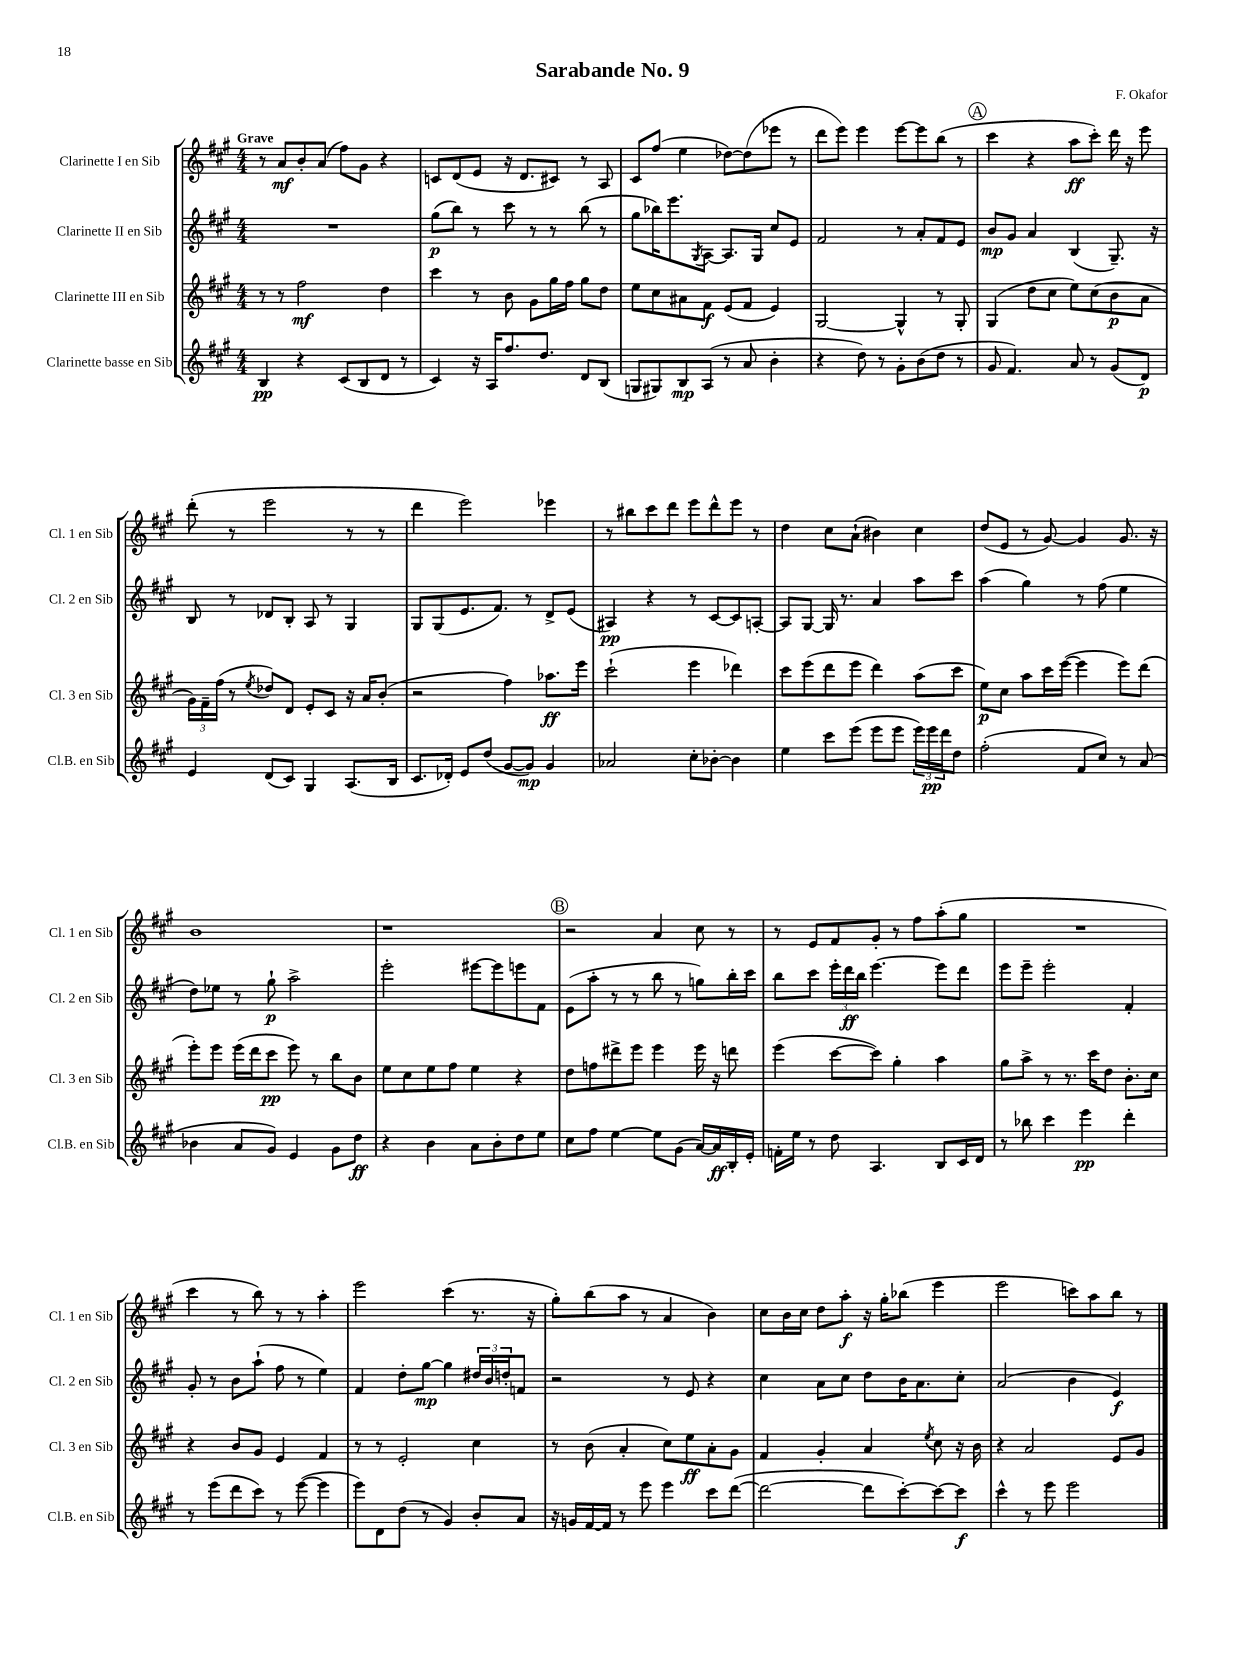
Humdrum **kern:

**kern	**kern	**kern	**kern
*staff4	*staff3	*staff2	*staff1
*clefG2	*clefG2	*clefG2	*clefG2
*k[f#c#g#]	*k[f#c#g#]	*k[f#c#g#]	*k[f#c#g#]
*M4/4	*M4/4	*M4/4	*M4/4
4B	8r	1r	8r
.	8r	.	8a
4r	2ff#	.	8b'
.	.	.	(8a
(8c#	.	.	8ff#)
8B	.	.	8g#
8d	4dd	.	4r
8r	.	.	.
=	=	=	=
4c#)	4ccc#	(8gg#	8c
.	.	8bb)	(8d
16r	8r	8r	8e
16A	.	.	.
8.ff#	8b	8ccc#	16r
.	.	.	8.d
.	8g#	8r	.
8.dd	.	.	.
.	16gg#	8r	8c#)
.	16ff#	.	.
8d	8gg#	(8bb	8r
(8B	8dd	8r	8A
=	=	=	=
8G	8ee	8gg#	8c#
8G#)	8cc#	16bb-)	(8ff#
.	.	8.eee	.
8B	8a#	.	4ee
.	.	8qG#	.
(8A	8f#	[8A	.
8r	(8e	8.A]	[8dd-)
8a	8f#	.	(8dd-]
.	.	16G#	.
4b'	4e)	8cc#	8eee-
.	.	8e	8r
=	=	=	=
4r	[2G#	2f#	8ddd
.	.	.	8eee)
8dd)	.	.	4eee
8r	.	.	.
8g#'	4G#^^]	8r	[8eee
(8b	.	8a'	8eee]
8dd	8r	8f#	(8bb
8r	8G#'	8e	8r
=	=	=	=
8g#	(4G#	8b	4ccc#
4.f#)	.	8g#	.
.	8dd	4a	4r
.	8cc#	.	.
8a	8ee)	(4B	8aa
8r	(8cc#	.	8ccc#')
(8g#	8b	8.G#~)	16ddd
.	.	.	16r
8d)	8a	.	8eee
.	.	16r	.
=	=	=	=
4e	24g#)	8B	(8ddd'
.	24f#~	.	.
.	(24ff#	.	.
.	8r	8r	8r
.	8qee	.	.
(8d	8dd-)	8d-	2eee
8c#)	8d	8B'	.
4G#	8e'	8A	.
.	8c#	8r	.
(8.A	16r	4G#	8r
.	16a	.	.
.	(8b'	.	8r
16B	.	.	.
=	=	=	=
8.c#	2r	8G#	4ddd
.	.	(8G#	.
16d-')	.	.	.
8e	.	8.e	2eee)
(8dd	.	.	.
.	.	8.f#)	.
[8g#	4ff#)	.	.
8g#])	.	8r	.
4g#	8.aa-	8d^	4eee-
.	.	(8e	.
.	16eee	.	.
=	=	=	=
2a-	(2ccc#`	4A#)	8r
.	.	.	8bb#
.	.	4r	8ccc#
.	.	.	8ddd
8cc#'	4eee	8r	8eee
[8b-'	.	[8c#	8ddd^^
4b-]	4ddd-)	8c#]	8eee
.	.	[8A'	8r
=	=	=	=
4ee	8ccc#	8A]	4dd
.	(8eee	[8G#	.
8ccc#	8ddd	16G#]	8cc#
.	.	8.r	.
(8eee	8eee	.	(8a`
8eee	4ddd)	4a	4b#)
8eee	.	.	.
24eee)	(8aa	8aa	4cc#
24eee	.	.	.
24ddd	.	.	.
8dd	8ccc#	8ccc#	.
=	=	=	=
(2ff#'	8ee)	(4aa	(8dd
.	8cc#	.	8e
.	8aa	4gg#)	8r
.	16ccc#	.	[8g#)
.	([16eee	.	.
8f#	4eee]	8r	4g#]
8cc#)	.	(8ff#	.
8r	8eee)	4ee	8.g#
(8a	(8ddd	.	.
.	.	.	16r
=	=	=	=
4b-	8eee')	8dd)	1b
.	8eee	8ee-	.
8a	(16eee	8r	.
.	16ddd	.	.
8g#)	8ccc#	8gg#`	.
4e	8eee)	2aa^	.
.	8r	.	.
8g#	8bb	.	.
8dd	8b	.	.
=	=	=	=
4r	8ee	2eee'	1r
.	8cc#	.	.
4b	8ee	.	.
.	8ff#	.	.
8a	4ee	[8eee#	.
8b'	.	8eee#]	.
8dd	4r	8eee	.
8ee	.	8f#	.
=	=	=	=
8cc#	8dd	(8e	2r
8ff#	8ff	8aa'	.
[4ee	8ddd#^	8r	.
.	8eee	8r	.
8ee]	4eee	8bb	4a
(8g#	.	8r	.
[16a)	16eee	8gg)	8cc#
16a]	16r	.	.
16B'	8ddd	16bb'	8r
16e'	.	16ccc#	.
=	=	=	=
16f'	(4eee	8bb	8r
16ee	.	.	.
8r	.	8ccc#	8e
8dd	[8ccc#	24eee'	8f#
.	.	24ddd	.
.	.	24bb	.
4.A	8ccc#])	[4.eee	8g#'
.	4gg#'	.	8r
.	.	.	8ff#
8B	4aa	8eee]	(8aa'
16c#	.	8ddd	8gg#
16d	.	.	.
=	=	=	=
8r	8gg#	8eee	1r
8bb-	8aa^	8eee~	.
4ccc#	8r	2eee'	.
.	8.r	.	.
4eee	.	.	.
.	16ccc#	.	.
.	8dd	.	.
4ddd'	8.b'	4f#'	.
.	16cc#	.	.
=	=	=	=
8r	4r	8g#'	4ccc#
(8eee	.	8r	.
8ddd	8b	8b	8r
8ccc#)	8g#	(8aa`	8bb)
8r	4e	8ff#	8r
([8eee	.	8r	8r
4eee]	4f#	4ee)	4aa'
=	=	=	=
8eee)	8r	4f#	2eee
8d	8r	.	.
(8dd	2e'	8dd'	.
8r	.	[8gg#	.
4g#)	.	4gg#]	(4ccc#
8b'	4cc#	24dd#	8.r
.	.	24b	.
.	.	24dd'	.
8a	.	8f	.
.	.	.	16r
=	=	=	=
16r	8r	2r	8gg#')
16g	.	.	.
[16f#	(8b	.	(8bb
16f#]	.	.	.
8r	4a'	.	8aa
8eee	.	.	8r
4eee	8cc#)	8r	4a
.	8ee	8e	.
8ccc#	8a'	4r	4b)
([8ddd	8g#	.	.
=	=	=	=
2ddd_	4f#	4cc#	8cc#
.	.	.	16b
.	.	.	16cc#
.	4g#'	8a	8dd
.	.	8cc#	8aa'
8ddd]	4a	8dd	16r
.	.	.	16gg#'
[8ccc#')	.	16b	(8bb-
.	.	8.a	.
.	8qee	.	.
8ccc#_	8cc#	.	4eee
8ccc#]	16r	8cc#'	.
.	16b	.	.
=	=	=	=
4ccc#^^	4r	(2a	2eee
8r	2a	.	.
8eee	.	.	.
2eee	.	4b	8ccc)
.	.	.	8aa
.	8e	4e)	8bb
.	8g#	.	8r
==	==	==	==
*-	*-	*-	*-
